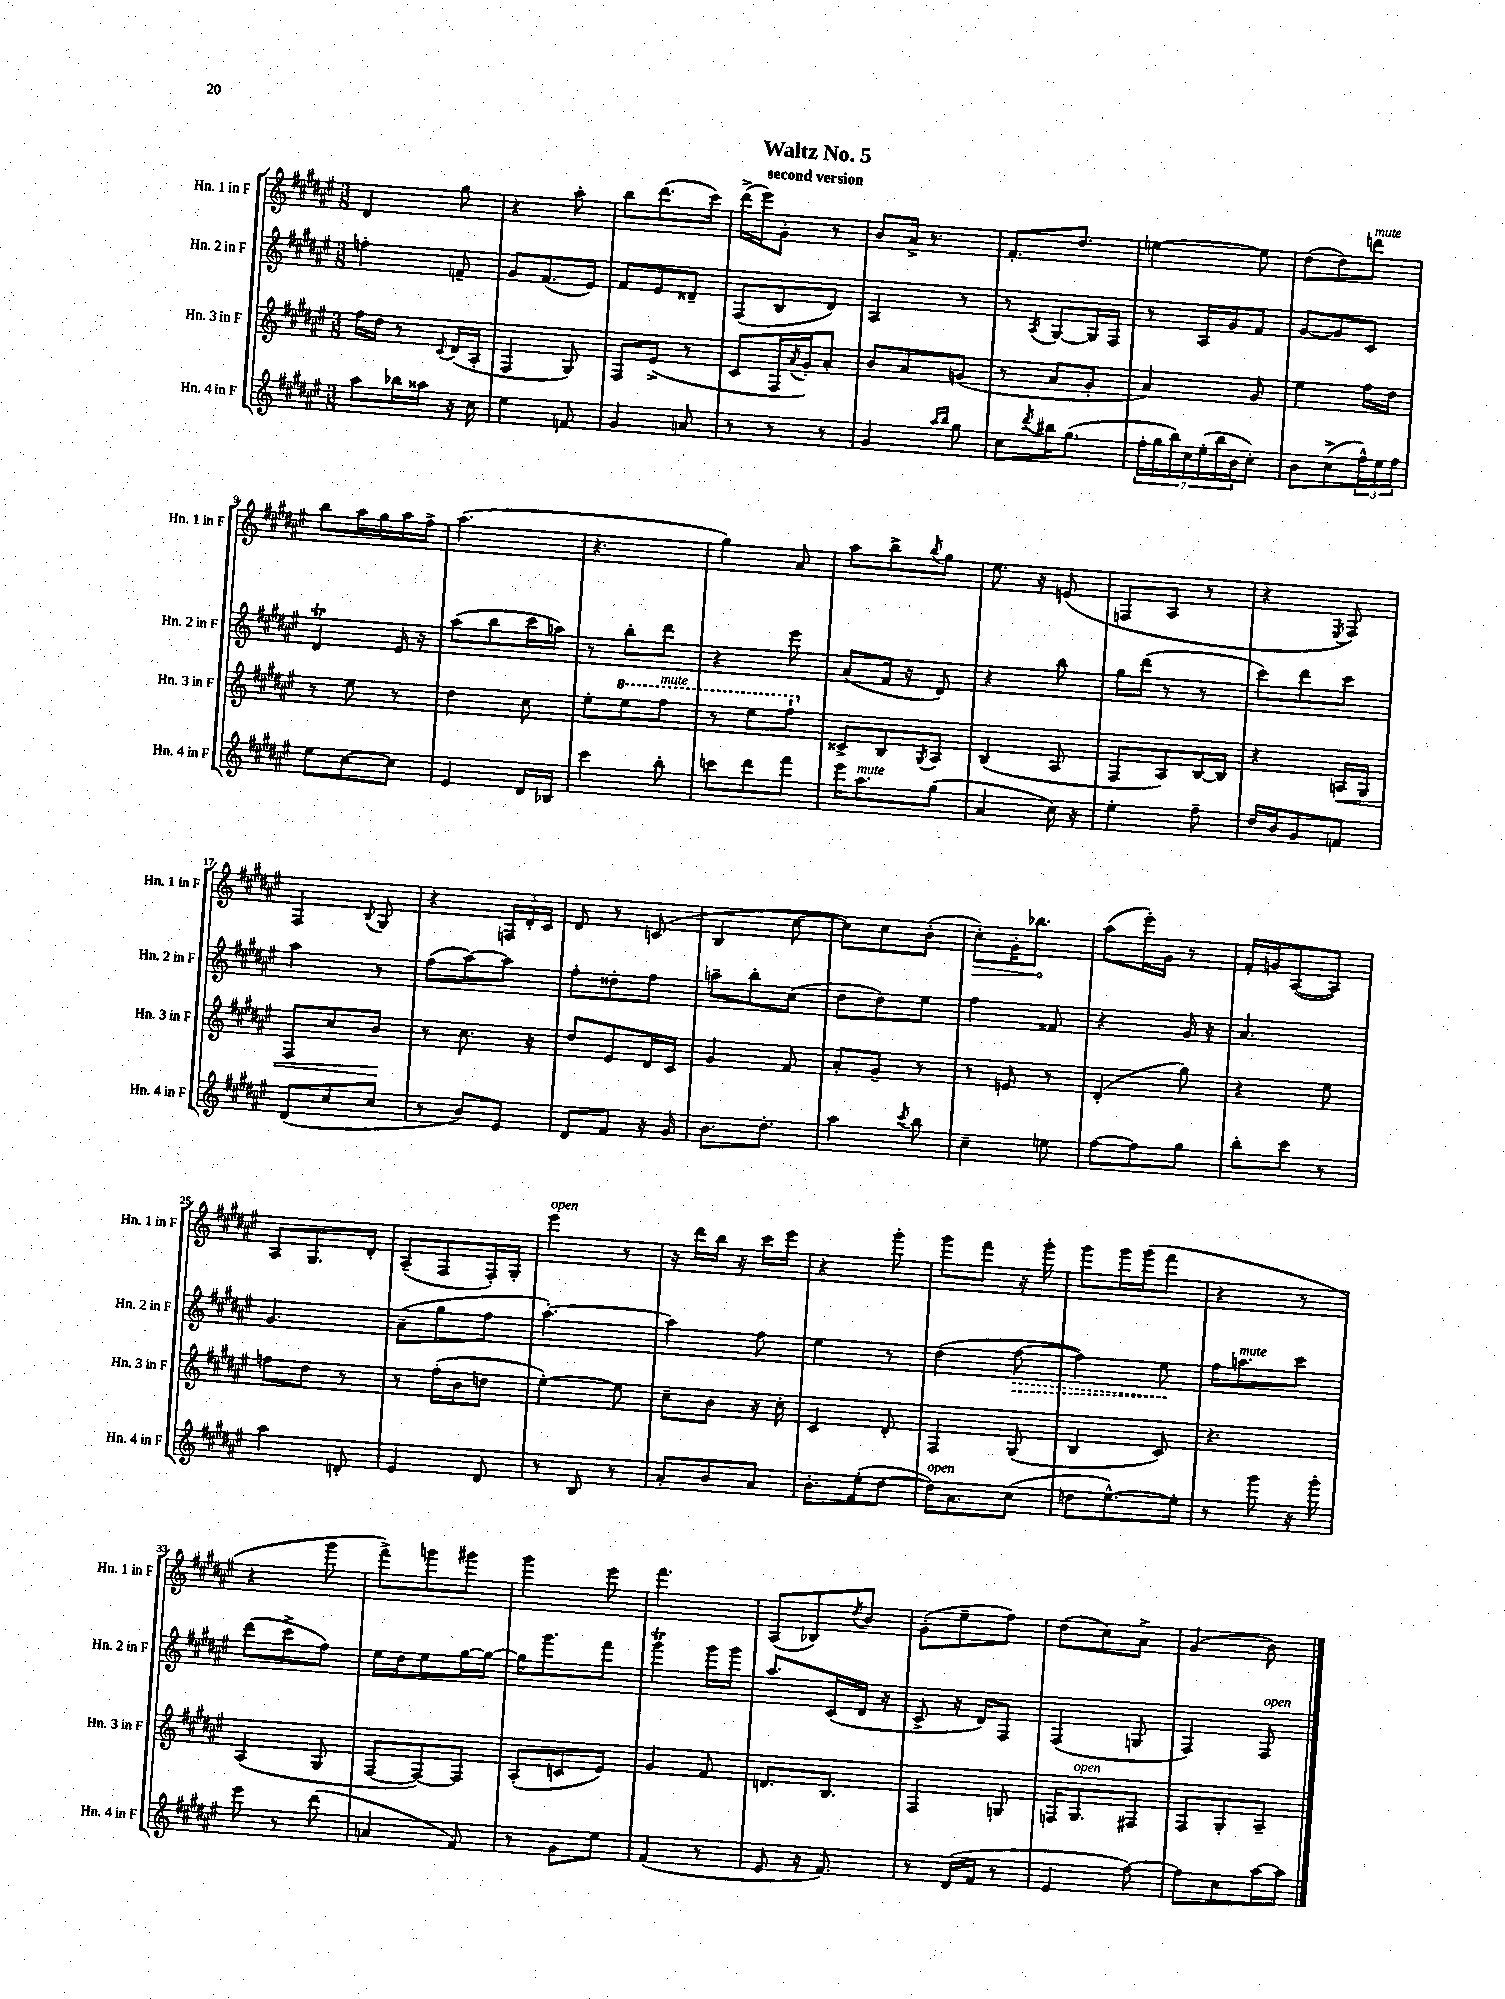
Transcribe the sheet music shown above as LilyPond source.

\header { title = "Waltz No. 5" subtitle = "second version" }
<<
\new StaffGroup <<
\new Staff = "s0" \with { instrumentName = "Hn. 1 in F" shortInstrumentName = "Hn. 1 in F" } {
    \clef treble \key fis \major \numericTimeSignature \time 3/8
    dis'4 gis''8 |
    r4 ais''8-. |
    b''8 dis'''8.( cis'''16) |
    dis'''16->( eis'''16) gis'8-. r8 |
    b'8 ais'16-> r8. |
    fis'8.-. dis''8. |
    e''4~ e''8 |
    dis''8( dis''8) d'''8^\markup { \italic "mute" } |
    b''8 ais''16 gis''16 ais''16 fis''16-> |
    ais''4.( |
    r4. |
    gis''4) ais'8 |
    ais''8 b''8-> \acciaccatura { b''8 } gis''8 |
    eis''8. r16 e'8( |
    f8 ais8 r8 |
    r4 \acciaccatura { eis8 } fis8) |
    fis4 \appoggiatura { b8 } gis8 |
    r4 \tuplet 3/2 { f16 dis'16-. cis'16 } |
    dis'8 r8 c'8( |
    b4 cis''8~ |
    cis''8) cis''8 b'8-.( |
    \once \override Hairpin.circled-tip = ##t cis''8-.\>) gis'16-. bes''8.\! |
    ais''8( eis'''16-.) gis'16 r8 |
    fis'16-. g'16 ais8~( ais8) |
    ais8 gis8. dis'16-. |
    ais8--( fis8 fis16-.) gis16-. |
    eis'''4^\markup { \italic "open" } r8 |
    r16 dis'''16 b''16 r16 cis'''16 eis'''16 |
    r4 gis'''8-. |
    gis'''8 fis'''8 r16 gis'''16-. |
    gis'''8 gis'''16 gis'''16( fis'''8 |
    r4 r8 |
    r4 gis'''8 |
    fis'''8->) g'''8 gis'''8 |
    gis'''4 eis'''8 |
    fis'''4. |
    ais8( bes8) \acciaccatura { dis''8 } b'8 |
    gis'8-.( eis''8-- fis''8) |
    dis''8( cis''8) ais'8-> |
    gis'4( b'8) \bar "|." |
}
\new Staff = "s1" \with { instrumentName = "Hn. 2 in F" shortInstrumentName = "Hn. 2 in F" } {
    \clef treble \key fis \major \numericTimeSignature \time 3/8
    f''4-. f'8-- |
    gis'8 fis'8.( eis'16) |
    fis'8 eis'8 disis'8-- |
    fis8( b8 dis'8) |
    ais4 r8 |
    r8 \acciaccatura { ais8 } gis8~ gis16 fis16 |
    r8 ais16 gis'16 fis'8 |
    gis'8~ gis'8 cis'8 |
    dis'4\trill eis'16 r16 |
    ais''8( b''8 cis'''16 a''16) |
    r8 b''8-. dis'''8 |
    r4 eis'''8 |
    ais'8( fis'16 r16 dis'8) |
    r4 b''8 |
    gis''16 dis'''16( r8 r8 |
    cis'''8) dis'''8 cis'''8 |
    ais''4 r8 |
    fis''8( ais''8~) ais''8 |
    fis''8-. disis''8-. fis''8 |
    a''8-- b''8-. cis''8( |
    dis''8 dis''8) eis''8 |
    fis''4 fisis'8 |
    r4 gis'16 r16 |
    ais'4. |
    gis'4. |
    ais'8--( gis''8 fis''8 |
    ais''4.~-.) |
    ais''4 fis''8 |
    eis''4 r8 |
    dis''4( \once \override Hairpin.style = #'dashed-line fis''8~\> |
    fis''4) eis''8\! |
    fis''16 a''8.^\markup { \italic "mute" } cis'''8 |
    dis'''8( cis'''8-> fis''8) |
    eis''16 dis''16 eis''8 gis''16~ gis''16~ |
    gis''16 gis'''8. fis'''8 |
    gis'''4\trill gis'''16 gis'''16 |
    ais''8. cis'16( dis'16 r16 |
    cis'8-> r16 dis'16) fis8 |
    fis4( g8 |
    fis4) fis8^\markup { \italic "open" } \bar "|." |
}
\new Staff = "s2" \with { instrumentName = "Hn. 3 in F" shortInstrumentName = "Hn. 3 in F" } {
    \clef treble \key fis \major \numericTimeSignature \time 3/8
    fis''16 dis''16 r8 \appoggiatura { cis'8 } dis'16( ais16-. |
    fis4 gis8) |
    fis8 eis'8->( r8 |
    cis'8 fis16 \acciaccatura { ais'8 } gis'16-.) ais'8-. |
    b'8 ais'8 g'8( |
    r8 ais'8 gis'8-. |
    ais'4) gis'8 |
    eis''4 fis''16 dis''16 |
    r8 eis''8 r8 |
    dis''4 cis''8 |
    eis''8-. \ottava #1 eis'''8 fis'''8^\markup { \italic "mute" } |
    r8 eis'''8 fis'''8-! \ottava #0 |
    cisis'8-> b8 \acciaccatura { gis8 } ais8 |
    b4( ais8 |
    fis8 ais8) b16~ b16 |
    r4 a16\< gis16 |
    fis8 cis''8 b'8\! |
    r8 cis''8. r16 |
    dis''8 eis'8 dis'16 cis'16 |
    gis'4 fis'8 |
    ais'8-. gis'8-- r8 |
    r8 e'8 r8 |
    dis'4-.( gis''8) |
    r4 eis''8 |
    f''8 dis''8 r8 |
    r8 fis''16-.( b'16 d''8 |
    eis''4~-.) eis''8 |
    cis''8-- b'8 r16 cis''16-. |
    cis'4 dis'8-. |
    fis4 gis8( |
    b4 cis'8) |
    r4. |
    ais4( gis8 |
    fis8~ fis8~) fis8 |
    ais8-.( c'8 eis'8) |
    gis'4 fis'8 |
    d'8. b8. |
    fis4 g8 |
    f16 gis8.^\markup { \italic "open" } fis8 |
    fis8 gis8-. ais8-- \bar "|." |
}
\new Staff = "s3" \with { instrumentName = "Hn. 4 in F" shortInstrumentName = "Hn. 4 in F" } {
    \clef treble \key fis \major \numericTimeSignature \time 3/8
    ais''8 bes''16 aisis''16 r16 cis''16 |
    eis''4 f'8 |
    gis'4 a'8 |
    r8 r8 r8 |
    gis'4 \grace { ais''16 b''16 } gis''8 |
    cis''8 \acciaccatura { dis'''8 } bis''16 gis''8.( |
    \tuplet 7/4 { fis''16-. gis''16 b''16) cis''16 eis''16-.( b''16 b'16 } cis''8-.) |
    b'8 cis''8->( \tuplet 3/2 { fis''16-^) eis''16 fis''16 } |
    eis''8 cis''8~ cis''8 |
    eis'4 dis'16 bes16 |
    cis'''4 b''8-. |
    c'''8 dis'''8 fis'''8 |
    eis'''16 ais''8.^\markup { \italic "mute" } gis''8( |
    ais'4 cis''16) r16 |
    eis''4-. fis''8-- |
    dis''16 b'16 gis'8 f'8 |
    dis'8( cis''8 cis''8 |
    r8 b'8) eis'8 |
    dis'8 fis'8 r16 gis'16 |
    b'8. dis''8.-. |
    ais''4 \acciaccatura { cis'''8 } b''8 |
    cis''4-- e''8 |
    fis''8~ fis''8 gis''8 |
    b''8-. cis'''8 r8 |
    ais''4 d'8-. |
    eis'4 dis'8 |
    r8 b8 r8 |
    ais'8-. b'8 ais'8 |
    b'8.-. eis''16-.( dis''8~ |
    dis''16^\markup { \italic "open" }) ais'8. cis''8( |
    d''8 eis''8.~-^) eis''16-. |
    r8 gis'''8 r16 gis'''16-. |
    eis'''8 r8 dis'''8( |
    a'4 fis'8) |
    r8 gis'8 eis''8 |
    fis'4( r8 |
    eis'8 r16 fis'8.) |
    r8 dis'16( fis'16 r8 |
    eis'4 fis''8~) |
    fis''8 cis''8 ais''16~ ais''16 \bar "|." |
}
>>
>>
